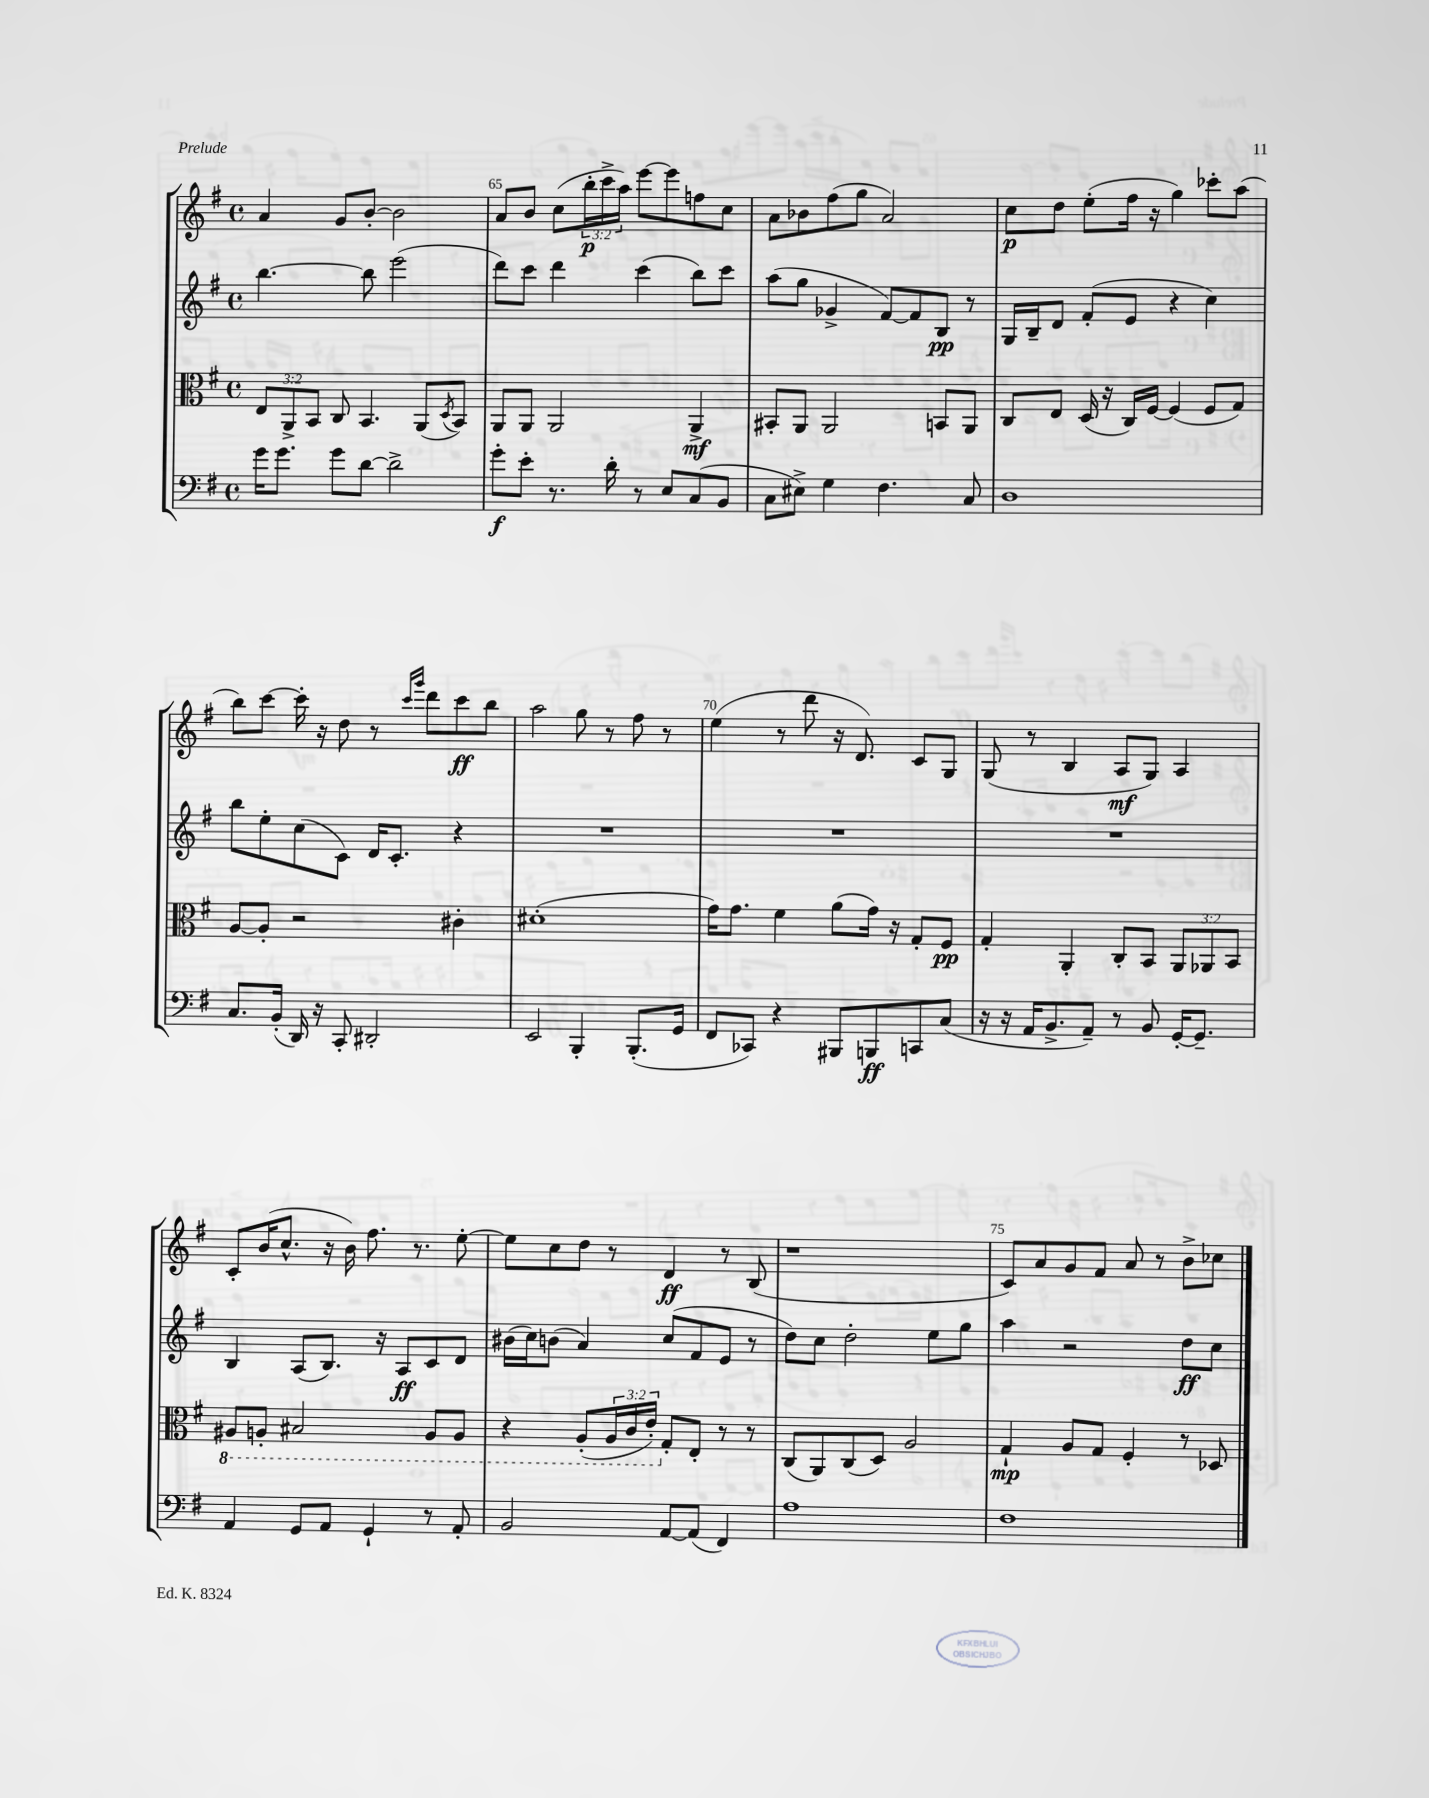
<<
\new StaffGroup <<
\new Staff = "s0" {
    \clef treble \key g \major \defaultTimeSignature \time 4/4 \override Staff.TupletNumber.text = #tuplet-number::calc-fraction-text
    a'4 g'8 b'8~-. b'2 |
    a'8 b'8 c''8( \tuplet 3/2 { b''16-.\p c'''16-> a''16) } e'''8~ e'''8 f''8 c''8 |
    a'8 bes'8 fis''8( g''8 a'2) |
    c''8\p d''8 e''8-.( fis''16 r16 g''4) ces'''8-. a''8( |
    b''8) c'''8~ c'''16-. r16 d''8 r8 \grace { c'''16 g'''16 } d'''8 c'''8\ff b''8 |
    a''2 g''8 r8 fis''8 r8 |
    e''4( r8 d'''8 r16 d'8.) c'8 g8 |
    g8( r8 b4 a8\mf g8) a4 |
    c'8-. b'16( c''8.-^ r16 b'16) fis''8. r8. e''8~-. |
    e''8 c''8 d''8 r8 d'4\ff r8 b8( |
    r1 |
    c'8) a'8 g'8 fis'8 a'8 r8 b'8-> ces''8 \bar "|." |
}
\new Staff = "s1" {
    \clef treble \key g \major \defaultTimeSignature \time 4/4
    b''4.~ b''8 e'''2( |
    d'''8) c'''8 d'''4 c'''4( b''8) c'''8 |
    a''8( g''8 ges'4-> fis'8~) fis'8 b8\pp r8 |
    g16 b16-- d'8 fis'8-.( e'8 r4 c''4) |
    b''8 e''8-. c''8( c'8) d'16 c'8.-. r4 |
    R1 |
    R1 |
    R1 |
    b4 a8( b8.) r16 a8\ff c'8 d'8 |
    bis'16( c''16) b'8( a'4) c''8( fis'8 e'8 r8 |
    d''8) c''8 d''2-. e''8 g''8 |
    a''4 r2 d''8\ff c''8 \bar "|." |
}
\new Staff = "s2" {
    \clef alto \key g \major \defaultTimeSignature \time 4/4 \override Staff.TupletNumber.text = #tuplet-number::calc-fraction-text
    \tuplet 3/2 { e8 a,8-> b,8 } c8 b,4. a,8( \acciaccatura { d8 } b,8) |
    a,8 a,8 a,2 a,4->\mf |
    bis,8-. a,8 a,2 b,8 a,8 |
    c8 e8 d16( r16 c16) fis16~ fis4( fis8 g8) |
    a8~ a8-. r2 cis'4-. |
    dis'1-.( |
    g'16) g'8. fis'4 a'8( g'16) r16 g8-. fis8\pp |
    g4-. a,4-. c8-. b,8 \tuplet 3/2 { a,8 aes,8 b,8 } |
    \ottava #-1 ais,8 a,8-. bis,2 a,8 a,8 |
    r4 a,8-.( \tuplet 3/2 { a,16 c16 e16-.) \ottava #0 } g8-. e8-. r8 r8 |
    c8( a,8) c8( d8) a2 |
    g4-!\mp a8 g8 fis4-. r8 des8 \bar "|." |
}
\new Staff = "s3" {
    \clef bass \key g \major \defaultTimeSignature \time 4/4
    g'16 g'8. g'8 d'8~ d'2-> |
    g'8-.\f e'8-. r8. d'16-. r8 e8 c8( b,8 |
    c8 eis8->) g4 fis4. c8 |
    d1 |
    c8. b,16-.( d,16) r16 c,8-. dis,2-. |
    e,2 b,,4-. b,,8.-.( g,16 |
    fis,8 ces,8) r4 bis,,8 b,,8\ff c,8 c8( |
    r16 r16 a,16 b,8.-> a,8--) r8 b,8 g,16~-. g,8.-- |
    a,4 g,8 a,8 g,4-! r8 a,8-. |
    b,2 a,8~ a,8( fis,4) |
    a1 |
    fis1 \bar "|." |
}
>>
>>
\layout { \context { \Score currentBarNumber = #64 \override BarNumber.break-visibility = ##(#f #t #t) barNumberVisibility = #(every-nth-bar-number-visible 5) } }
